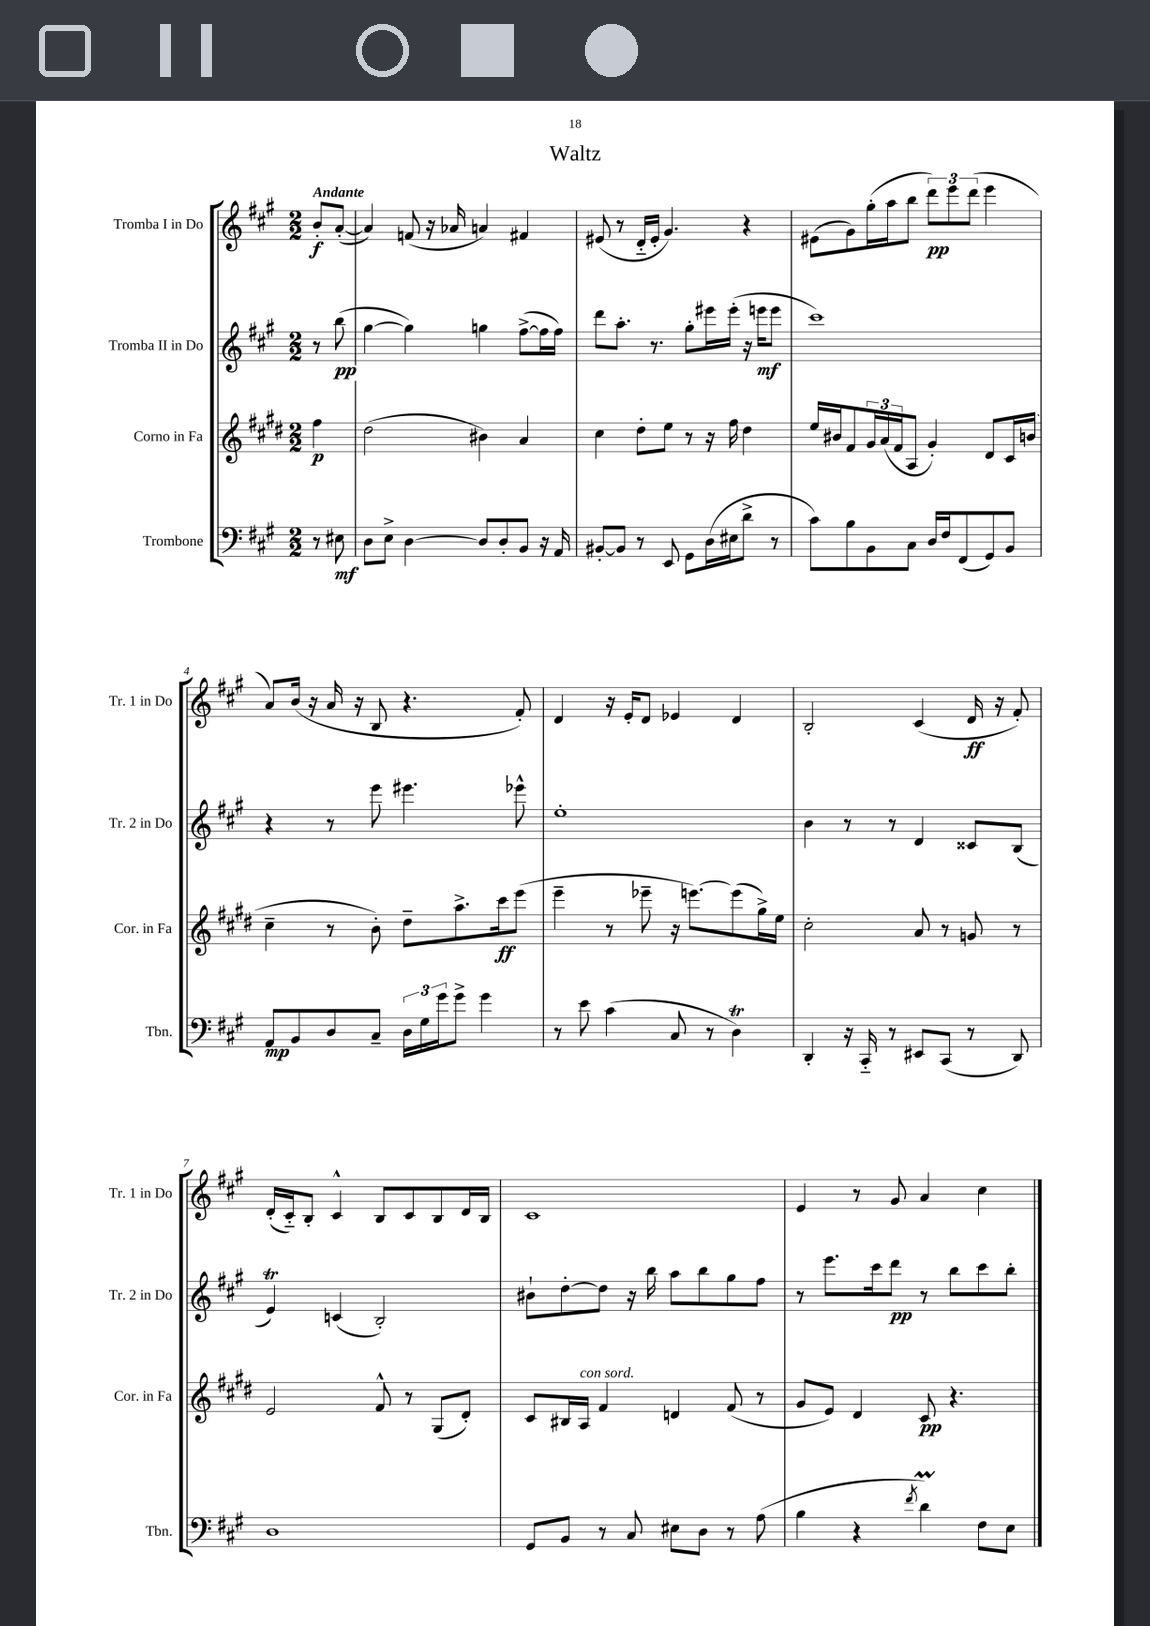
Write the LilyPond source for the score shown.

\header { title = "Waltz" }
<<
\new StaffGroup <<
\new Staff = "s0" \with { instrumentName = "Tromba I in Do" shortInstrumentName = "Tr. 1 in Do" } {
    \clef treble \key a \major \numericTimeSignature \time 2/2 \partial 4 \tempo "Andante"
    b'8-.\f a'8~-.( |
    a'4) f'8( r16 aes'16 a'4) fis'4 |
    eis'8( r8 d'16-_ eis'16-. gis'4.) r4 |
    eis'8( gis'8) gis''16-.( a''16 b''8 \tuplet 3/2 { d'''8\pp) e'''8 d'''8( } e'''4 |
    a'8) b'16( r16 a'16 r16 b8 r4. fis'8-.) |
    d'4 r16 e'16-. d'8 ees'4 d'4 |
    b2-. cis'4( d'16\ff r16 fis'8-.) |
    d'16-.( cis'16-_) b8-. cis'4-^ b8 cis'8 b8 d'16 b16 |
    cis'1 |
    e'4 r8 gis'8 a'4 cis''4 \bar "|." |
}
\new Staff = "s1" \with { instrumentName = "Tromba II in Do" shortInstrumentName = "Tr. 2 in Do" } {
    \clef treble \key a \major \numericTimeSignature \time 2/2 \partial 4
    r8 b''8\pp( |
    gis''4~ gis''4) g''4 fis''8~->( fis''16 fis''16) |
    d'''8 a''8.-. r8. gis''8-. eis'''16 eis'''16-.( r16 e'''16\mf e'''8 |
    cis'''1) |
    r4 r8 e'''8 eis'''4. ees'''8-^ |
    e''1-. |
    b'4 r8 r8 d'4 cisis'8 b8( |
    e'4\trill) c'4( b2-.) |
    bis'8-! d''8~-. d''8 r16 b''16 a''8 b''8 gis''8 fis''8 |
    r8 e'''8. cis'''16 d'''8\pp r8 b''8 cis'''8 b''8-. \bar "|." |
}
\new Staff = "s2" \with { instrumentName = "Corno in Fa" shortInstrumentName = "Cor. in Fa" } {
    \clef treble \key e \major \numericTimeSignature \time 2/2 \partial 4
    fis''4\p |
    dis''2( bis'4) a'4 |
    cis''4 dis''8-. e''8 r8 r16 fis''16 dis''4 |
    e''16 bis'16 fis'8 \tuplet 3/2 { gis'16 a'16( fis'16 } a8 gis'4-.) dis'8 cis'16 b'16( |
    cis''4-- r8 b'8-.) dis''8-- a''8.-> cis'''16\ff e'''8( |
    e'''4-- r8 ees'''8-- r16 e'''8.~) e'''8( gis''16->) e''16 |
    cis''2-. a'8 r8 g'8 r8 |
    e'2 fis'8-^ r8 gis8( dis'8-.) |
    cis'8 bis16 a16^\markup { \italic "con sord." } fis'4 d'4 fis'8( r8 |
    gis'8 e'8) dis'4 cis'8\pp r4. \bar "|." |
}
\new Staff = "s3" \with { instrumentName = "Trombone" shortInstrumentName = "Tbn." } {
    \clef bass \key a \major \numericTimeSignature \time 2/2 \partial 4
    r8 eis8\mf |
    d8 e8-> d4~ d8 d8-. b,8 r16 a,16 |
    bis,8~-. bis,8 r8 e,8 gis,8 d16( eis16 d'8-> r8 |
    cis'8) b8 b,8 cis8 d16 fis16 fis,8( gis,8) b,8 |
    a,8\mp b,8 d8 cis8-- \tuplet 3/2 { d16 gis16 gis'16 } gis'8-> gis'4 |
    r8 e'8 cis'4( cis8 r8 d4\trill) |
    d,4-. r16 cis,16-_ r8 eis,8 cis,8( r8 d,8) |
    d1 |
    gis,8 b,8 r8 cis8 eis8 d8 r8 a8( |
    b4 r4 \acciaccatura { fis'8 } d'4\prall) fis8 e8 \bar "|." |
}
>>
>>
